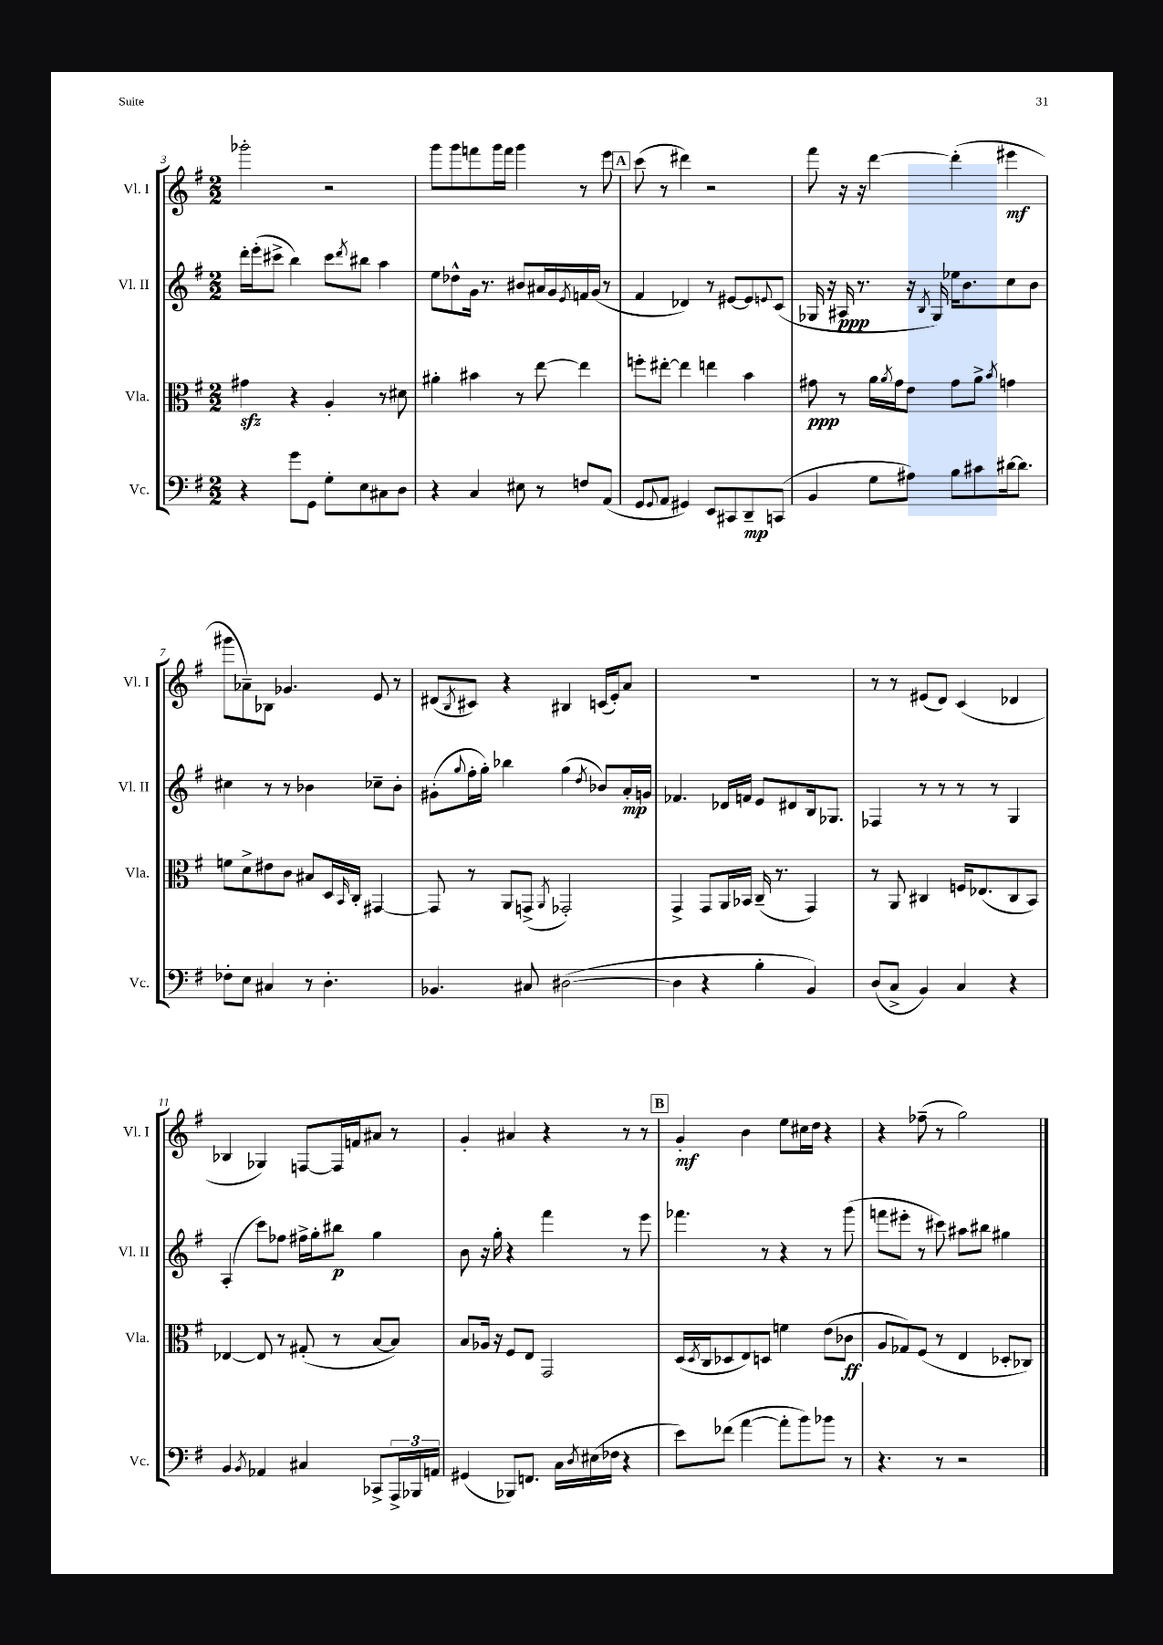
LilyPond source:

<<
\new StaffGroup <<
\new Staff = "s0" \with { instrumentName = "Vl. I" shortInstrumentName = "Vl. I" } {
    \clef treble \key g \major \numericTimeSignature \time 2/2
    ges'''2-. r2 |
    g'''8 g'''8 f'''8 g'''16 f'''16 g'''4 r8 e'''8 |
    \mark \markup { \box "A" } c'''8( r8 dis'''4) r2 |
    fis'''8 r16 r16 d'''4~ d'''4-.( eis'''4\mf |
    gis'''8 aes'8--) bes8 ges'4. e'8 r8 |
    dis'8( \acciaccatura { b8 } cis'8) r4 bis4 c'16( e'16-.) a'8 |
    R1 |
    r8 r8 eis'8( d'8) c'4( des'4 |
    bes4 ges4) f8~ f16 f'16 ais'8 r8 |
    g'4-. ais'4 r4 r8 r8 |
    \mark \markup { \box "B" } g'4-.\mf b'4 e''8 cis''16 d''16 r4 |
    r4 fes''8--( r8 g''2) \bar "|." |
}
\new Staff = "s1" \with { instrumentName = "Vl. II" shortInstrumentName = "Vl. II" } {
    \clef treble \key g \major \numericTimeSignature \time 2/2
    d'''16-. e'''16-.( cis'''8-> b''4) cis'''8 \acciaccatura { d'''8 } bis''8 a''4 |
    e''8 des''8-^ g'16 r8. bis'8 ais'16 g'16 \acciaccatura { e'8 } f'16 g'16( r8 |
    \mark \markup { \box "A" } fis'4 des'4) r8 eis'8~ eis'8 \appoggiatura { e'8 } c'8( |
    ges16 r16 ais16\ppp r8. r16 \acciaccatura { b8 } ges16) ees''16 b'8. c''8 b'8 |
    cis''4 r8 r8 bes'4 ces''8-- bes'8-. |
    gis'8-.( \appoggiatura { g''8 } fis''16-. g''16-.) bes''4 g''4( \acciaccatura { d''8 } bes'8) a'16-.\mp g'16 |
    fes'4. des'16 f'16 e'8 dis'8 b16 ges8. |
    fes4 r8 r8 r8 r8 g4 |
    a4-.( c'''8) fes''8 fis''16-> g''16-. bis''8\p g''4 |
    b'8 r16 g''16-. r4 fis'''4 r8 e'''8 |
    \mark \markup { \box "B" } fes'''4. r8 r4 r8 g'''8( |
    f'''8 eis'''8-. r8 cis'''8) ais''8 bis''8 gis''4 \bar "|." |
}
\new Staff = "s2" \with { instrumentName = "Vla." shortInstrumentName = "Vla." } {
    \clef alto \key g \major \numericTimeSignature \time 2/2
    gis'4\sfz r4 a4-. r8 dis'8 |
    ais'4-. bis'4 r8 e''8~ e''4 |
    \mark \markup { \box "A" } f''8-. eis''8~-. eis''4 e''4 b'4 |
    gis'8\ppp r8 a'16 \acciaccatura { a'8 } gis'16 e'8 gis'8 a'8-> \acciaccatura { b'8 } g'4 |
    f'8 d'8-> eis'8 c'8 bis8 d16 \grace { b,16 } c16-. gis,4~ |
    gis,8 r8 a,8 g,8->( \acciaccatura { a,8 } ges,2-.) |
    g,4-> g,8 a,16 bes,16 c16--( r8. g,4) |
    r8 a,8 cis4 f16 ees8.( cis8 b,8) |
    ees4~ ees8 r8 gis8-.( r8 b8~ b8) |
    b8 aes16 r16 fis8 e8 g,2 |
    \mark \markup { \box "B" } d16( \acciaccatura { d8 } c16 des8 e8) d8 f'4 e'8( ces'8\ff |
    a8 ges8) fis8( r8 e4 des8-. ces8) \bar "|." |
}
\new Staff = "s3" \with { instrumentName = "Vc." shortInstrumentName = "Vc." } {
    \clef bass \key g \major \numericTimeSignature \time 2/2
    r4 g'8 g,8 g8-. e8 cis8 d8 |
    r4 c4 eis8 r8 f8 a,8( |
    \mark \markup { \box "A" } g,8 \appoggiatura { g,8 } a,8 gis,4) e,8 cis,8 d,8--\mp c,8( |
    b,4 g8 ais8) b8 cis'8 dis'16~ dis'8. |
    fes8-. e8 cis4 r8 d4.-. |
    bes,4. cis8 dis2~( |
    dis4 r4 b4-. b,4) |
    d8( c8-> b,4) c4 r4 |
    b,4 \acciaccatura { b,8 } aes,4 cis4 ces,8-> \tuplet 3/2 { a,,16-> bes,,16 a,16 } |
    gis,4( bes,,8) f,8. c16 \acciaccatura { d8 } eis16( fes16 r4 |
    \mark \markup { \box "B" } e'8) fes'8( a'4~ a'8-. b'8) bes'8 r8 |
    r4. r8 r2 \bar "|." |
}
>>
>>
\layout { \context { \Score currentBarNumber = #3 } }
